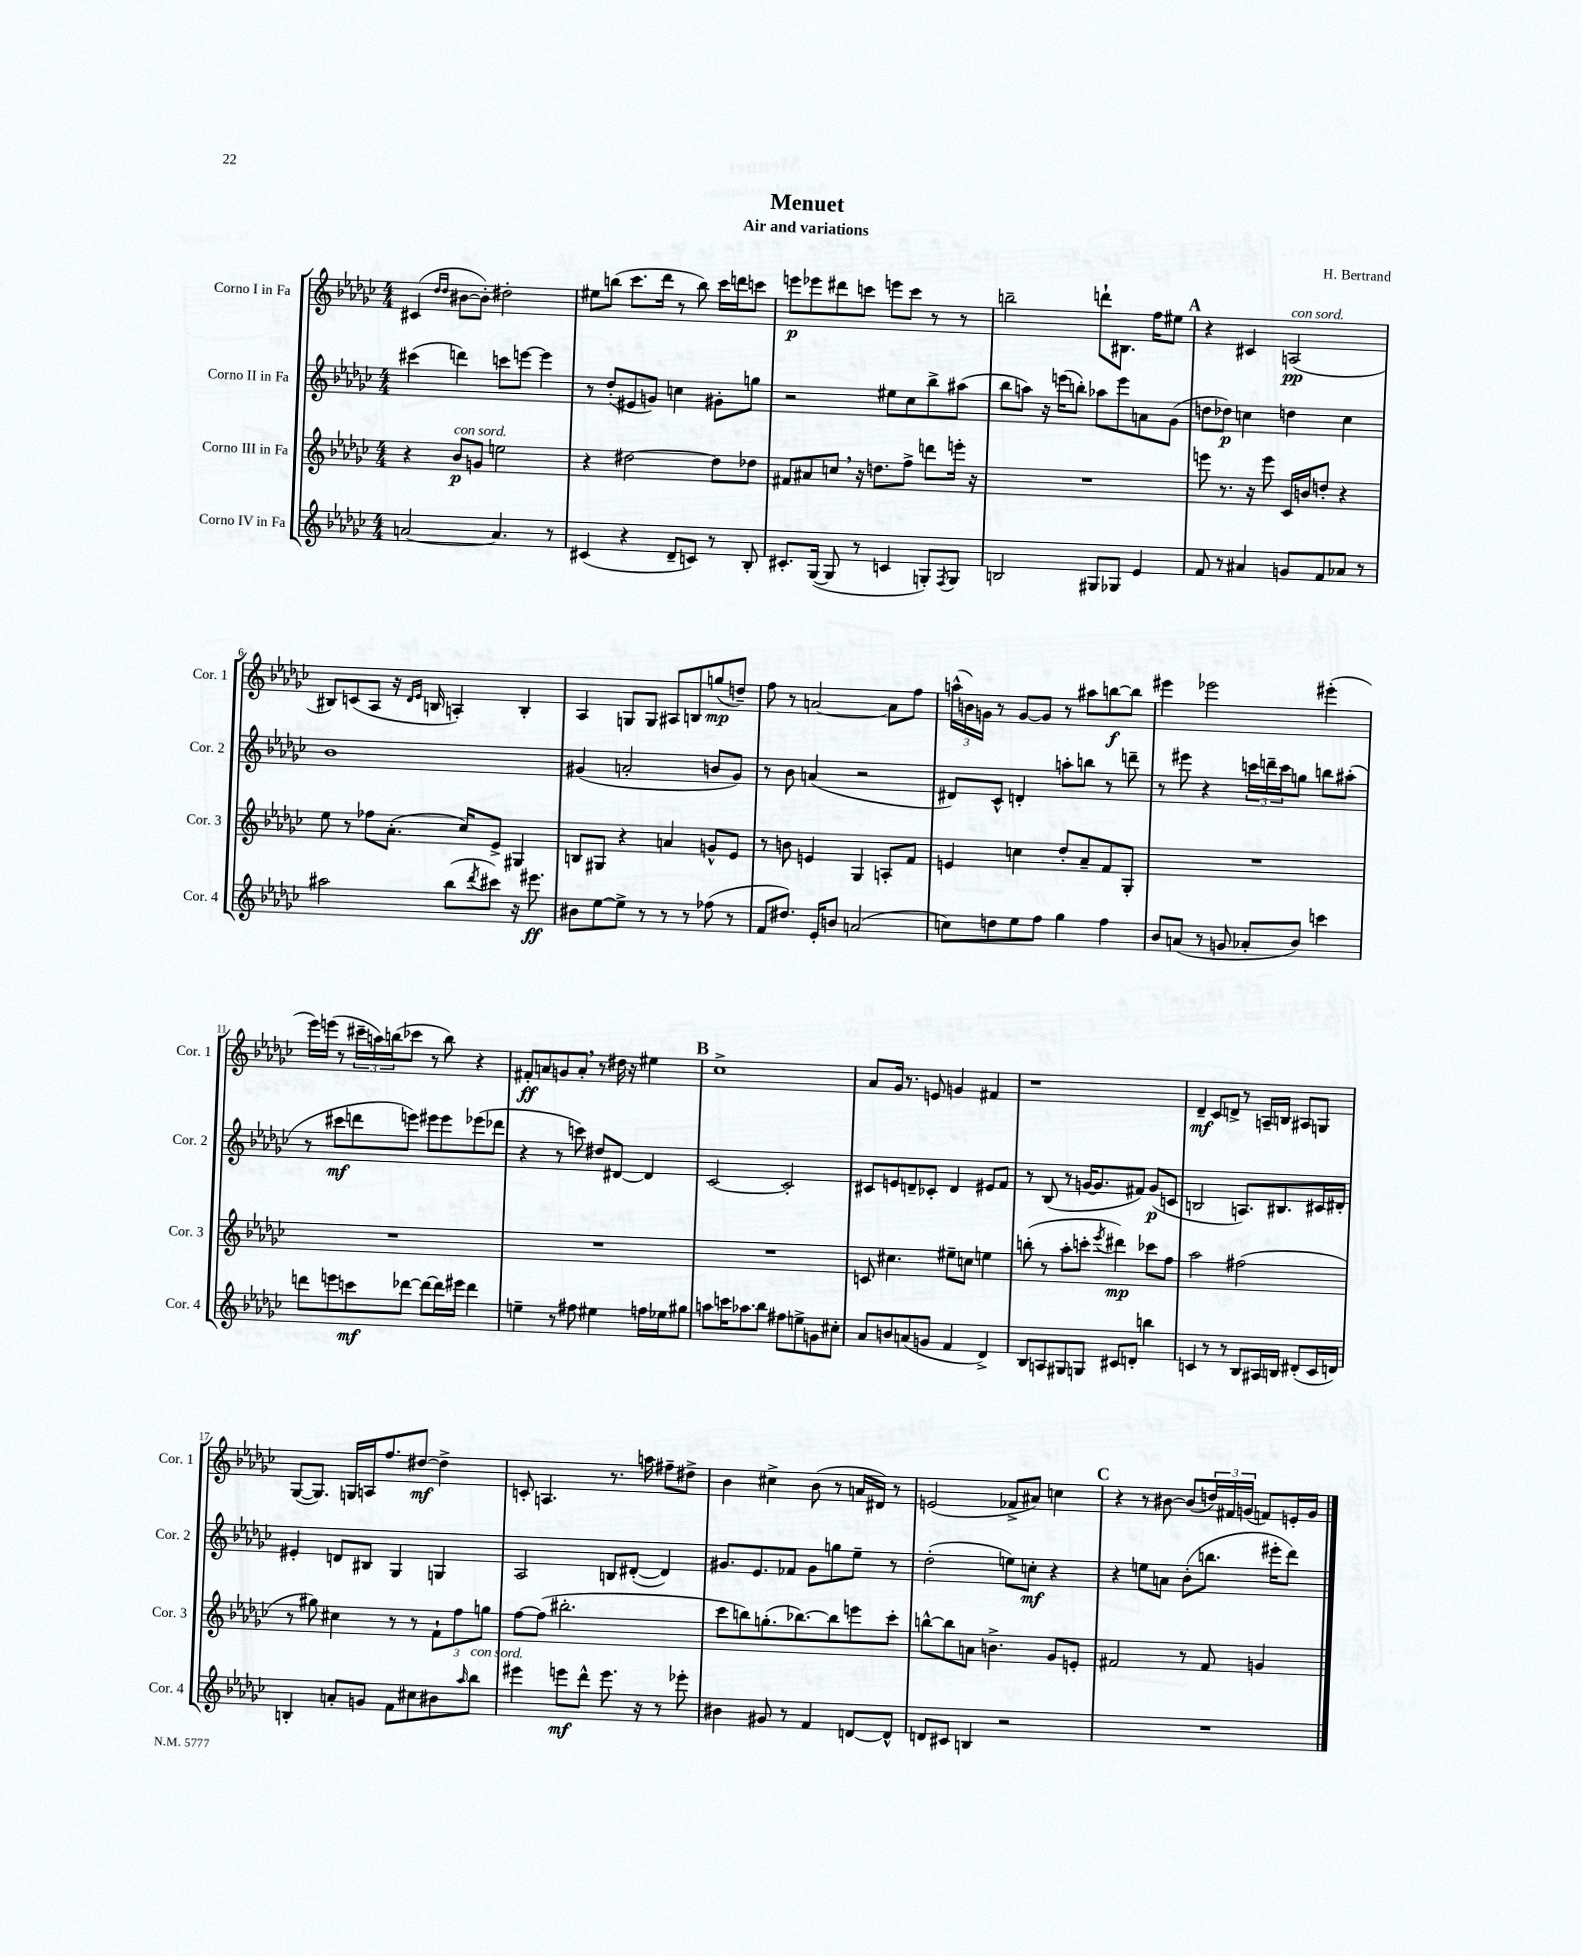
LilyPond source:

\header { title = "Menuet" composer = "H. Bertrand" subtitle = "Air and variations" }
<<
\new StaffGroup <<
\new Staff = "s0" \with { instrumentName = "Corno I in Fa" shortInstrumentName = "Cor. 1" } {
    \clef treble \key ges \major \numericTimeSignature \time 4/4
    cis'4( \grace { des''16 des''16 } bis'8~ bis'8-.) dis''2-. |
    eis''8 b''8( ces'''8. des'''16 r8 b''8) ces'''16 d'''16 c'''8 |
    e'''8\p ees'''8 dis'''8 c'''8 e'''8 c'''8 r8 r8 |
    b''2-- d'''8-! bis8. f''16 eis''8 |
    \mark \markup { \bold "A" } r4 cis'4 a2\pp^\markup { \italic "con sord." }( |
    bis8) c'8( aes8 r16 \grace { des'16 ees'16 } b16 a4-.) b4-. |
    aes4 g8 g8 ais8 b8 g''8\mp( d''8--) |
    f''8 r8 a'2~ a'8 f''8 |
    \tuplet 3/2 { a''16-^( b'16) g'16 } r8 g'8~ g'8 r8 ais''8 b''8~\f b''8 |
    eis'''4 ees'''2 eis'''4-.( |
    ees'''16) e'''16( r8 \tuplet 3/2 { cis'''16-- a''16) b''16( } ces'''8 r8 b''8) r4 |
    fis'8-.\ff a'8 g'8 a'8-. \breathe r8 dis''16 r16 eis''4 |
    \mark \markup { \bold "B" } ces''1-> |
    aes'8 ges'16 r8. e'8 g'4 fis'4 |
    r1 |
    des'4--\mf ces'8 d'8-> r8 a16-- b16 ais8 g8 |
    ges8~( ges8.) g16 a16 f''8. dis''8~\mf dis''4-> |
    c'8-. a4. r8. a''16 fis''8-- dis''8-> |
    bes'4 cis''4-> bes'8( r8 a'16 dis'16) r8 |
    e'2( fes'8-> ais'8) c''4 |
    \mark \markup { \bold "C" } r4 r8 bis'8~ bis'8( \tuplet 3/2 { d''16) fis'16 g'16( } f'8) e'16-. g'16 \bar "|." |
}
\new Staff = "s1" \with { instrumentName = "Corno II in Fa" shortInstrumentName = "Cor. 2" } {
    \clef treble \key ges \major \numericTimeSignature \time 4/4
    cis'''4( d'''4) c'''8 e'''8~ e'''4 |
    r8 des''8-.( eis'8 g'8) c''4 gis'8-. g''8 |
    r2 eis''8 ces''8 bes''8-> ais''8( |
    bes''8 a''8) r16 e'''16( b''8-.) aes''8 e'''8 a'8 ges'8( |
    \mark \markup { \bold "A" } d''8 des''8\p) c''4 d''4 c''4 |
    bes'1 |
    gis'4( a'2-. b'8 gis'8) |
    r8 bes'8 a'4( r2 |
    dis'8) ces'8-^ d'4-. a''8-. b''8 r8 d'''8-- |
    r8 eis'''8 r4 \tuplet 3/2 { c'''16 d'''16-- c'''16 } g''8 b''8 ais''8-.( |
    r8 cis'''8\mf d'''8 e'''8) eis'''8 eis'''8 ees'''8( des'''8 |
    r4 r8 c'''8) dis''8 dis'8~ dis'4 |
    \mark \markup { \bold "B" } ces'2~ ces'2-. |
    cis'8 e'8 d'8-- ces'8-. d'4 eis'8 f'8 |
    r8 bes8( r8 g'16~ g'8. fis'8) g'8\p( c'8 |
    b2 a8.) bis8. cis'16 dis'16-. |
    eis'4-. d'8 bis8 ges4 g4 |
    aes2 b8 dis'8~-.( dis'4) |
    gis'8. ees'8. fes'8 gis'8 g''8 ees''8-- r8 |
    des''2-.( e''8) c''8-.\mf r4 |
    \mark \markup { \bold "C" } r4 e''8 a'8 bes'8-.( b''8. eis'''16-. des'''8) \bar "|." |
}
\new Staff = "s2" \with { instrumentName = "Corno III in Fa" shortInstrumentName = "Cor. 3" } {
    \clef treble \key ges \major \numericTimeSignature \time 4/4
    r4 bes'8\p^\markup { \italic "con sord." } g'8 e''2 |
    r4 dis''2~ dis''8 des''8 |
    fis'8 ais'8 c''8 \breathe r16 d''8. f''8-> d'''8 e'''16-. r16 |
    R1 |
    \mark \markup { \bold "A" } e'''8 r8. r16 e'''8 ces'16 b'16 d''8-. r4 |
    ees''8 r8 fes''8 aes'8.-.( ces''16) ees'8-> gis4 |
    b8 gis8 r4 a'4 g'8-^ ees'8 |
    r8 b'8 e'4 ges4 a8-. f'8 |
    e'4 c''4 des''8-. aes'8-- f'8 ges8-. |
    R1 |
    R1 |
    R1 |
    \mark \markup { \bold "B" } R1 |
    c'8 cis''4. eis''8-- c''8 e''4 |
    b''8-.( r8 aes''8-. c'''8-. \acciaccatura { ees'''8 } dis'''4\mp) ces'''8 f''8 |
    aes''2 fis''2( |
    r8 gis''8) cis''4 r8 r8 \tuplet 3/2 { f'8-! f''8 g''8 } |
    f''8~ f''8( bis''2.-. |
    ces'''8 b''8) g''8.-.( bes''8.~) bes''8 e'''8 ces'''8-. |
    b''8~-^ b''8 a'8 b'4.-> ges'8 e'8-. |
    \mark \markup { \bold "C" } fis'2 r8 fis'8 g'4 \bar "|." |
}
\new Staff = "s3" \with { instrumentName = "Corno IV in Fa" shortInstrumentName = "Cor. 4" } {
    \clef treble \key ges \major \numericTimeSignature \time 4/4
    a'2~ a'4. r8 |
    cis'4( r4 des'8-- c'8) r8 bes8-. |
    cis'8.-. ges16~( ges8 r8 c'4 g8-.) \acciaccatura { f8 } g8 |
    b2 gis8 ges8 ees'4 |
    \mark \markup { \bold "A" } f'8 r8 ais'4 g'8 f'8 aes'8 r8 |
    ais''2 bes''8( \acciaccatura { des'''8 } cis'''8) r16 eis'''8.\ff |
    bis'8 ees''8~ ees''8-> r8 r8 r8 fes''8( r8 |
    f'8 dis''8.) ees'16-. b'8 a'2( |
    c''8) d''8 ees''8 f''8 ges''4 f''4 |
    bes'8 a'8( r8 g'8 aes'8-. bes'8) c'''4 |
    d'''8 e'''8 c'''8\mf des'''8~ des'''8~ des'''16 eis'''16 des'''4 |
    e''4-- r8 fis''8 eis''4 f''16 ees''16 gis''8 |
    \mark \markup { \bold "B" } a''8 c'''16 aes''8. bes''8 fis''8 e''8-> g'8 cis''8-. |
    aes'8 b'8 a'8( g'8 f'4 des'4->) |
    bes8 a8 gis8 g8 cis'8 d'8-. b''4 |
    c'4 r8 r8 bes8 ais16 b16 dis'8-.( c'16 d'16) |
    b4-. a'8-. g'8 f'8 cis''8 bis'8 \grace { aes''16 } bes''8^\markup { \italic "con sord." } |
    eis'''4 e'''8\mf des'''8-^ e'''8. r16 r8 ees'''8-. |
    bis'4 gis'8 r8 f'4 d'8~ d'8-^ |
    d'8 cis'8 b4 r2 |
    \mark \markup { \bold "C" } R1 \bar "|." |
}
>>
>>
